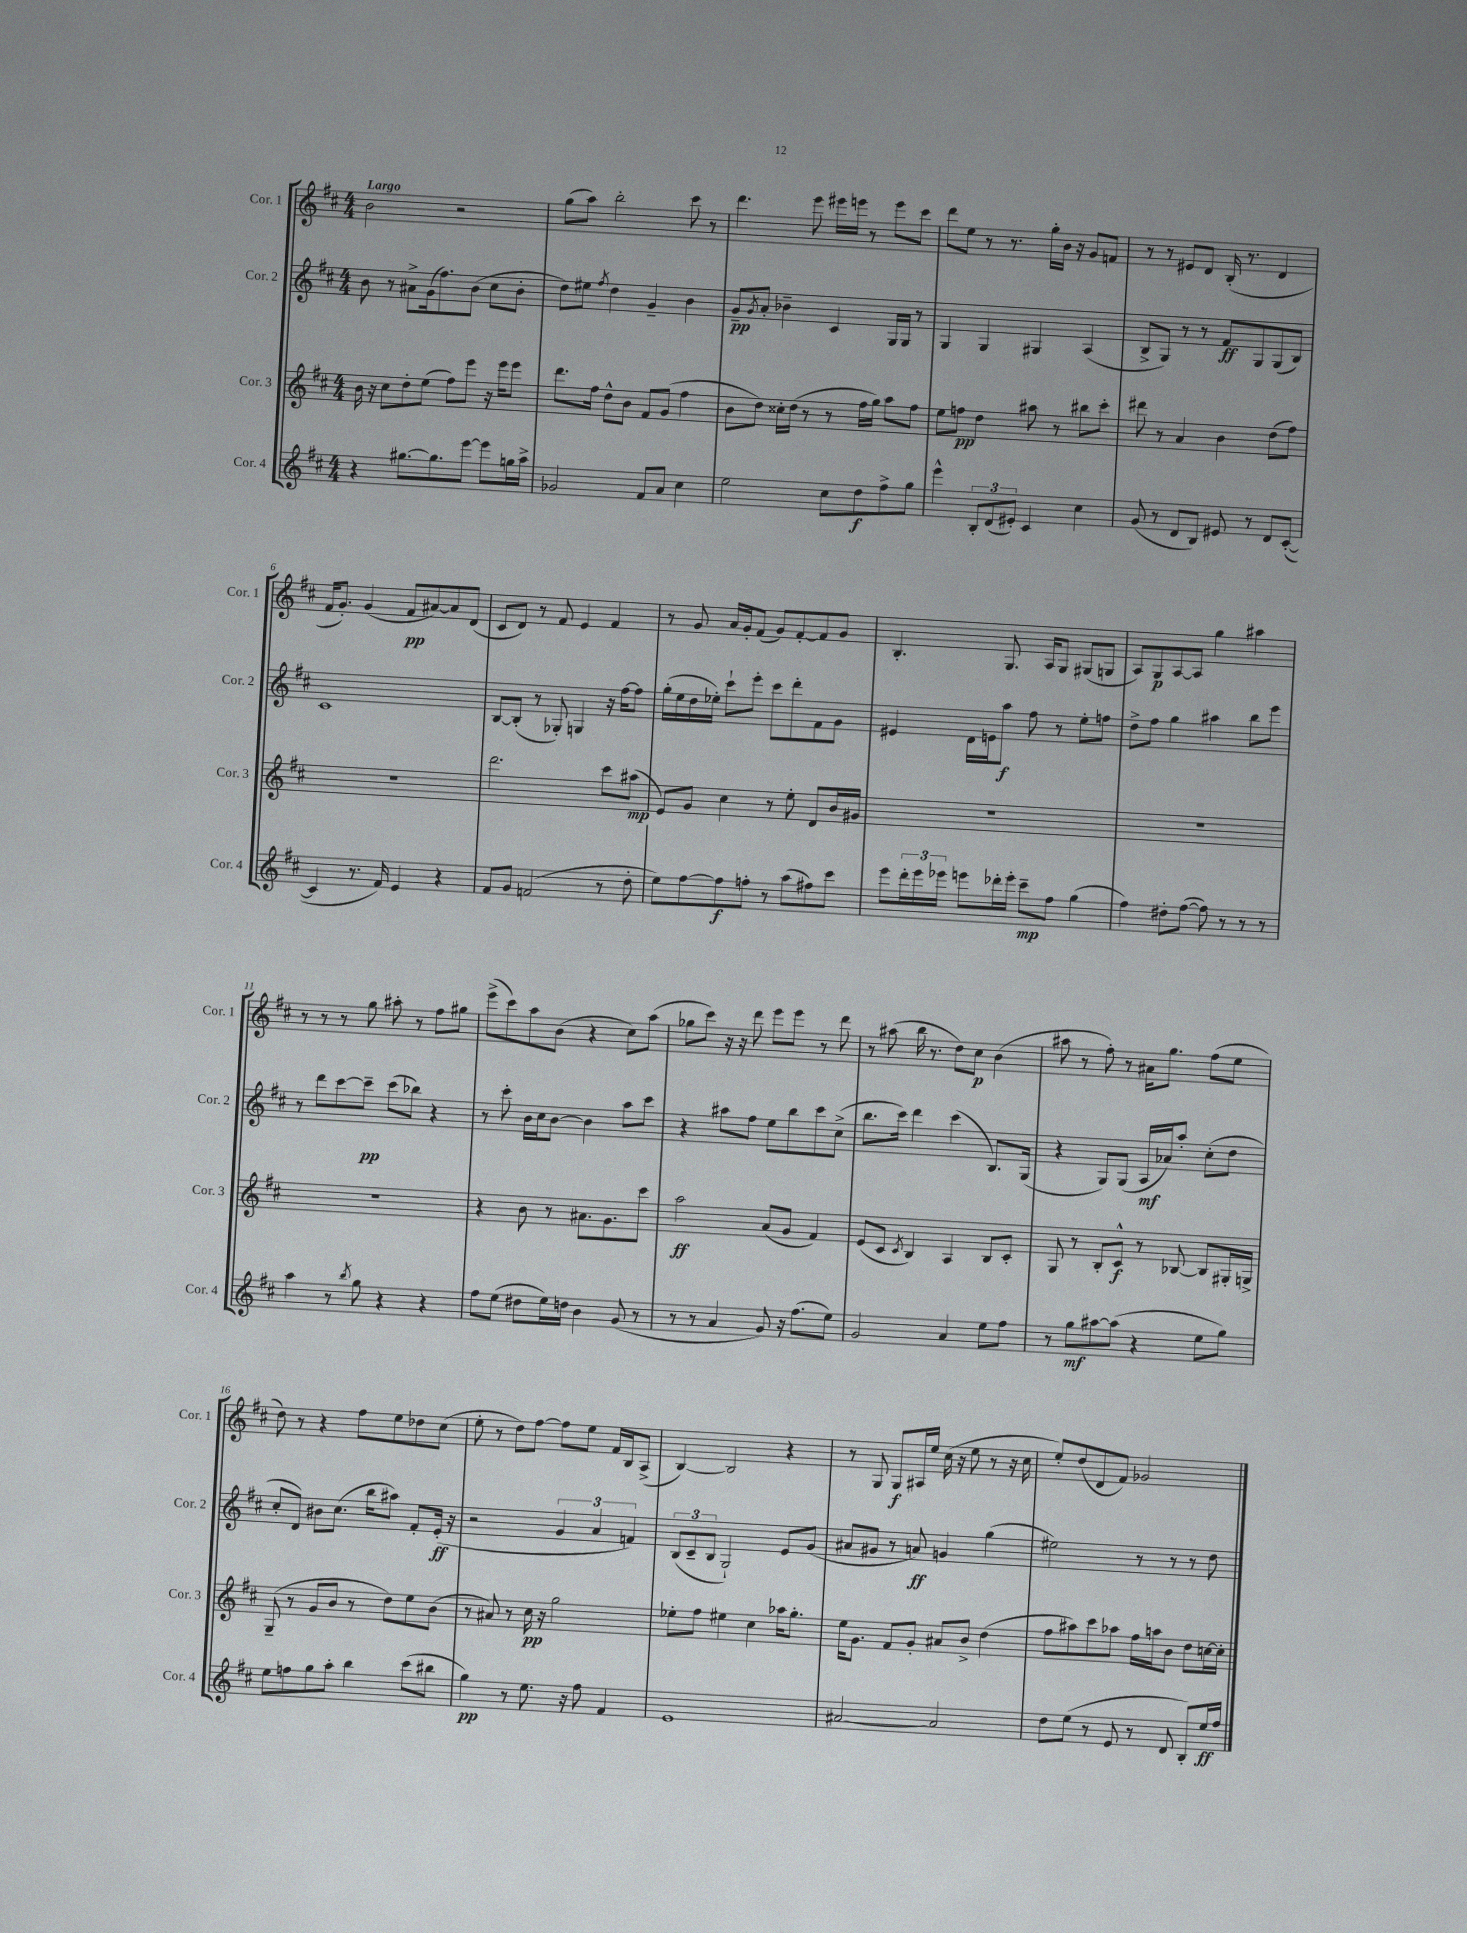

**kern	**dynam	**kern	**dynam	**kern	**dynam	**kern	**dynam
*part4	*part4	*part3	*part3	*part2	*part2	*part1	*part1
*staff4	*staff4	*staff3	*staff3	*staff2	*staff2	*staff1	*staff1
*I"Cor. 4	*	*I"Cor. 3	*	*I"Cor. 2	*	*I"Cor. 1	*
*I'Cor. 4	*	*I'Cor. 3	*	*I'Cor. 2	*	*I'Cor. 1	*
*clefG2	*	*clefG2	*	*clefG2	*	*clefG2	*
*k[f#c#]	*	*k[f#c#]	*	*k[f#c#]	*	*k[f#c#]	*
*M4/4	*	*M4/4	*	*M4/4	*	*M4/4	*
=1	=1	=1	=1	=1	=1	=1	=1
!	!	!	!	!	!	!LO:TX:a:B:t=Largo	!
4r	.	16b\	.	8b\	.	2b\	.
.	.	16r	.	.	.	.	.
.	.	8cc#\L	.	8r	.	.	.
[8.gg#X\L	.	8dd'\	.	8a#X^\L	.	.	.
.	.	(8ee\J	.	(16g\k	.	.	.
8.gg#\]	.	.	.	8.ff#\)	.	.	.
.	.	8ff#\L)	.	.	.	2r	.
[8eee\J	.	8eee\J	.	(8b\J	.	.	.
8eee\L]	.	16r	.	8cc#\L	.	.	.
.	.	16eee\KL	.	.	.	.	.
16ggn\L	.	8eee\J	.	8b'\J	.	.	.
16aa^\JJ	.	.	.	.	.	.	.
=2	=2	=2	=2	=2	=2	=2	=2
2g-X/	.	8.ddd\L	.	8dd\L)	.	(8gg\L	.
.	.	.	.	8ee#X\J	.	8aa\J)	.
.	.	16ff#\Jk	.	.	.	.	.
.	.	.	.	8qff#/	.	.	.
.	.	8dd^^\L	.	4dd\	.	2bb'\	.
.	.	8b\J	.	.	.	.	.
8f#/L	.	8f#/L	.	4g~/	.	.	.
8a/J	.	(8g/J	.	.	.	.	.
4cc#\	.	4ff#\	.	4b\	.	8ccc#\	.
.	.	.	.	.	.	8r	.
=3	=3	=3	=3	=3	=3	=3	=3
2ee\	.	8b\L	.	8g~/L	pp	4.ddd\	.
.	.	.	.	8qg/	.	.	.
.	.	8dd\J)	.	8a'/J	.	.	.
.	.	16cc##X'\LL	.	4b-X~\	.	.	.
.	.	(16dd\JJ	.	.	.	.	.
.	.	8r	.	.	.	8eee\	.
8cc#\L	.	8r	.	4c#/	.	16eee#X\LL	.
.	.	.	.	.	.	16eeen\JJ	.
8dd\	f	16ff#\LL	.	.	.	8r	.
.	.	16gg\JJ)	.	.	.	.	.
8ff#^\	.	8aa\L	.	16G/LL	.	8eee\L	.
.	.	.	.	16G/JJ	.	.	.
8gg\J	.	8ff#\J	.	8r	.	8ccc#\J	.
=4	=4	=4	=4	=4	=4	=4	=4
4eee^^\	.	8ee\L	.	4G/	.	8ddd\L	.
.	.	8ffn\J	pp	.	.	8ee\J	.
12B'/L	.	4dd\	.	4G/	.	8r	.
(12d/	.	.	.	.	.	.	.
.	.	.	.	.	.	8.r	.
12e#X'/J)	.	.	.	.	.	.	.
4c#/	.	8aa#X\	.	4G#X/	.	.	.
.	.	.	.	.	.	16gg'\LL	.
.	.	8r	.	.	.	16b\JJ	.
.	.	.	.	.	.	16r	.
4cc#\	.	8bb#X\L	.	(4A/	.	8g/L	.
.	.	8ccc#'\J	.	.	.	8fn/J	.
=5	=5	=5	=5	=5	=5	=5	=5
(8g/	.	8ddd#X\	.	8B^/L	.	8r	.
8r	.	8r	.	8G/J)	.	8r	.
8d/L	.	4a/	.	8r	.	8e#X/L	.
8B/J)	.	.	.	8r	.	8d/J	.
8e#X/	.	4b\	.	8f#/L	ff	(16B'/	.
.	.	.	.	.	.	8.r	.
8r	.	.	.	8G/	.	.	.
8d/L	.	(8dd\L	.	(8G/	.	4d/	.
([8c#'/J	.	8ff#\J)	.	8B/J)	.	.	.
!!LO:LB:g=z
=6	=6	=6	=6	=6	=6	=6	=6
4c#/]	.	1r	.	1c#	.	16f#/KL	.
.	.	.	.	.	.	8.g'/J)	.
8.r	.	.	.	.	.	(4g/	.
16f#/)	.	.	.	.	.	.	.
4e/	.	.	.	.	.	8f#/L	pp
.	.	.	.	.	.	[8a#X/)	.
4r	.	.	.	.	.	8a#/]	.
.	.	.	.	.	.	(8d/J	.
=7	=7	=7	=7	=7	=7	=7	=7
8f#/L	.	2.ddd\	.	[8B/L	.	8c#/L	.
8g/J	.	.	.	(8B'/J]	.	8d/J)	.
(2fn/	.	.	.	8r	.	8r	.
.	.	.	.	8G-X'/)	.	8f#/	.
.	.	.	.	4Gn/	.	4e/	.
8r	.	8ccc#\L	.	16r	.	4f#/	.
.	.	.	.	[16ff#\KL	.	.	.
8dd'\	.	(8aa#X\J	mp	8ff#\J]	.	.	.
=8	=8	=8	=8	=8	=8	=8	=8
8ee\L)	.	8e/L)	.	(16gg'\LL	.	8r	.
.	.	.	.	16ee\	.	.	.
[8ff#\	.	8g/J	.	16dd\	.	8g/	.
.	.	.	.	16ee-X'\JJ)	.	.	.
8ff#\]	f	4cc#\	.	8ccc#`\L	.	16a/LL	.
.	.	.	.	.	.	16g'/J	.
8ffn'\J	.	.	.	8eee'\J	.	(8f#/J	.
8r	.	8r	.	8ccc#\L	.	8g/L)	.
(8aa\L	.	8ee'\	.	8ddd'\	.	[8f#'/	.
8ff#X\)	.	8d/L	.	8f#\	.	8f#/]	.
8ccc#\J	.	16b/L	.	8g\J	.	8g/J	.
.	.	16g#X/JJ	.	.	.	.	.
=9	=9	=9	=9	=9	=9	=9	=9
8eee\L	.	1r	.	4e#X/	.	4.B'/	.
24ddd'\L	.	.	.	.	.	.	.
24eee\	.	.	.	.	.	.	.
24eee-X\JJ	.	.	.	.	.	.	.
8eeen\L	.	.	.	16d\LL	.	.	.
.	.	.	.	16en\J	.	.	.
16ddd-X'\L	.	.	.	8aa\J	f	8.G/	.
16eee'\JJ	.	.	.	.	.	.	.
8ccc#~\L	mp	.	.	8ff#\	.	.	.
.	.	.	.	.	.	16A/KL	.
8ff#\J	.	.	.	8r	.	8G/J	.
(4gg\	.	.	.	8ee'\L	.	(8G#X/L	.
.	.	.	.	8ffn\J	.	8Gn/J	.
=10	=10	=10	=10	=10	=10	=10	=10
4ff#\)	.	1r	.	8dd^\L	.	8A/L)	.
.	.	.	.	8ff#\J	.	8G/	p
8dd#X'\L	.	.	.	4gg\	.	[8A/	.
([8ff#\J	.	.	.	.	.	8A/J]	.
8ff#\])	.	.	.	4aa#X\	.	4gg\	.
8r	.	.	.	.	.	.	.
8r	.	.	.	8bb\L	.	4aa#X\	.
8r	.	.	.	8eee\J	.	.	.
!!LO:LB:g=z
=11	=11	=11	=11	=11	=11	=11	=11
4aa\	.	1r	.	8r	.	8r	.
.	.	.	.	8ddd\L	.	8r	.
8r	.	.	.	[8ccc#\	.	8r	.
8qbb/	.	.	.	.	.	.	.
8gg\	.	.	.	8ccc#~\J]	pp	8gg\	.
4r	.	.	.	(8ccc#\L	.	8aa#X'\	.
.	.	.	.	8bb-X\J)	.	8r	.
4r	.	.	.	4r	.	8ff#\L	.
.	.	.	.	.	.	8gg#X\J	.
=12	=12	=12	=12	=12	=12	=12	=12
8ff#\L	.	4r	.	8r	.	(8eee^\L	.
(8ee\J	.	.	.	8ccc#'\	.	8ccc#\)	.
8dd#X\L	.	8b\	.	16b\LL	.	8aa\	.
.	.	.	.	16cc#\J	.	.	.
16ee\L)	.	8r	.	[8b\J	.	(8b\J	.
16ddn\JJ	.	.	.	.	.	.	.
4b\	.	8.a#X\L	.	4b\]	.	4r	.
.	.	8.g\	.	.	.	.	.
(8g/	.	.	.	8aa\L	.	8cc#\L)	.
8r	.	8ccc#\J	.	8ccc#\J	.	(8aa\J	.
=13	=13	=13	=13	=13	=13	=13	=13
8r	.	2aa\	ff	4r	.	8gg-X\L	.
8r	.	.	.	.	.	8ccc#\J)	.
4a/	.	.	.	8aa#X\L	.	16r	.
.	.	.	.	.	.	16r	.
.	.	.	.	8ff#\J	.	8ddd\	.
8g/)	.	(8a/L	.	8ee\L	.	8eee\L	.
16r	.	8g/J	.	8bb\	.	8eee\J	.
(8.ff#\L	.	.	.	.	.	.	.
.	.	4f#/)	.	8ccc#\	.	8r	.
8ee\J)	.	.	.	(8cc#^\J	.	8ddd\	.
=14	=14	=14	=14	=14	=14	=14	=14
2g/	.	(8e/L	.	8.bb\L	.	8r	.
.	.	8c#/J	.	.	.	(8aa#X\	.
.	.	.	.	16ccc#\Jk)	.	.	.
.	.	8qc#/	.	.	.	.	.
.	.	4B/)	.	4ddd\	.	16bb\	.
.	.	.	.	.	.	8.r	.
4a/	.	4A/	.	(4ccc#\	.	8dd\L)	.
.	.	.	.	.	.	8cc#\J	p
8ee\L	.	8B/L	.	8.B/L)	.	(4b\	.
8ff#\J	.	8c#'/J	.	.	.	.	.
.	.	.	.	(16G/Jk	.	.	.
=15	=15	=15	=15	=15	=15	=15	=15
8r	.	8G/	.	4r	.	8aa#X\	.
8gg\L	mf	8r	.	.	.	8r	.
[8aa#X\	.	8B'/L	.	8G/L)	.	8ff#'\)	.
(8aa#\J]	.	8c#^^/J	f	(8G/J	.	8r	.
4r	.	8r	.	16A/LL	mf	16a#X\KL	.
.	.	.	.	16a-X/J)	.	8.gg\J	.
.	.	[8B-X/	.	8aa'/J	.	.	.
8ee\L	.	8B-/L]	.	(8cc#'\L	.	(8ff#\L	.
8gg\J)	.	16G#X'/L	.	8dd\J	.	8ee\J	.
.	.	16Gn^/JJ	.	.	.	.	.
!!LO:LB:g=z
=16	=16	=16	=16	=16	=16	=16	=16
8ee\L	.	(8G~/	.	8cc#'/L	.	8dd\)	.
8ffn\	.	8r	.	8d/J)	.	8r	.
8gg\	.	8g/L	.	8b#X\L	.	4r	.
8aa'\J	.	8b/J	.	(8.cc#\J	.	.	.
4bb\	.	8r	.	.	.	8ff#\L	.
.	.	.	.	16bb\KL	.	.	.
.	.	8dd\L)	.	8aa#X\J)	.	8ee\	.
(8ccc#\L	.	8ee\	.	8f#'/L	.	8dd-X\	.
8bb#X\J	.	(8b\J	.	(16e'/Jk	ff	(8cc#\J	.
.	.	.	.	16r	.	.	.
=17	=17	=17	=17	=17	=17	=17	=17
4gg\)	pp	8r	.	2r	.	8ee'\	.
.	.	8a#X/)	.	.	.	8r	.
8r	.	8r	.	.	.	8dd\L)	.
8.ee\	.	16cc#\	pp	.	.	[8ff#\J	.
.	.	16r	.	.	.	.	.
.	.	2gg\	.	6g/	.	8ff#\L]	.
16r	.	.	.	.	.	.	.
8ff#\	.	.	.	.	.	8ee\J	.
.	.	.	.	6a/	.	.	.
4f#/	.	.	.	.	.	16f#/LL	.
.	.	.	.	.	.	16B/J	.
.	.	.	.	6fn/)	.	.	.
.	.	.	.	.	.	(8A^/J	.
=18	=18	=18	=18	=18	=18	=18	=18
1e	.	8ee-X'\L	.	(12B/L	.	[4B/)	.
.	.	.	.	12c#~/	.	.	.
.	.	8ff#\J	.	.	.	.	.
.	.	.	.	12B/J	.	.	.
.	.	4ee#X\	.	2G`/)	.	2B/]	.
.	.	4cc#\	.	.	.	.	.
.	.	16aa-X\KL	.	8e/L	.	4r	.
.	.	8.gg'\J	.	.	.	.	.
.	.	.	.	(8g/J	.	.	.
=19	=19	=19	=19	=19	=19	=19	=19
[2a#X/	.	16ee\KL	.	8a#X/L	.	8r	.
.	.	8.g\J	.	.	.	.	.
.	.	.	.	8g#X/J	.	8G/	.
.	.	8f#/L	.	8r	.	8G/L	f
.	.	8g'/J	.	8an/)	ff	16A#X/L	.
.	.	.	.	.	.	16ee/JJ	.
2a#/]	.	8a#X/L	.	4gn/	.	(16cc#\	.
.	.	.	.	.	.	16r	.
.	.	8b^/J	.	.	.	8ee\	.
.	.	(4dd\	.	(4gg\	.	8r	.
.	.	.	.	.	.	16r	.
.	.	.	.	.	.	16cc#\	.
=20	=20	=20	=20	=20	=20	=20	=20
8dd\L	.	8ff#\L	.	2ee#X\)	.	8ee'/L)	.
(8ee\J	.	8aa#X\)	.	.	.	(8dd/	.
8r	.	8ccc#\	.	.	.	8d/	.
8e/	.	8aa-X\J	.	.	.	8f#/J)	.
8r	.	16ff#\LL	.	8r	.	2g-X/	.
.	.	16aan\J	.	.	.	.	.
8d/	.	8b\J	.	8r	.	.	.
8B'/L)	.	8dd\L	.	8r	.	.	.
16ee/L	ff	[16ccn\L	.	8dd\	.	.	.
16ff#/JJ	.	16cc'\JJ]	.	.	.	.	.
==	==	==	==	==	==	==	==
*-	*-	*-	*-	*-	*-	*-	*-
